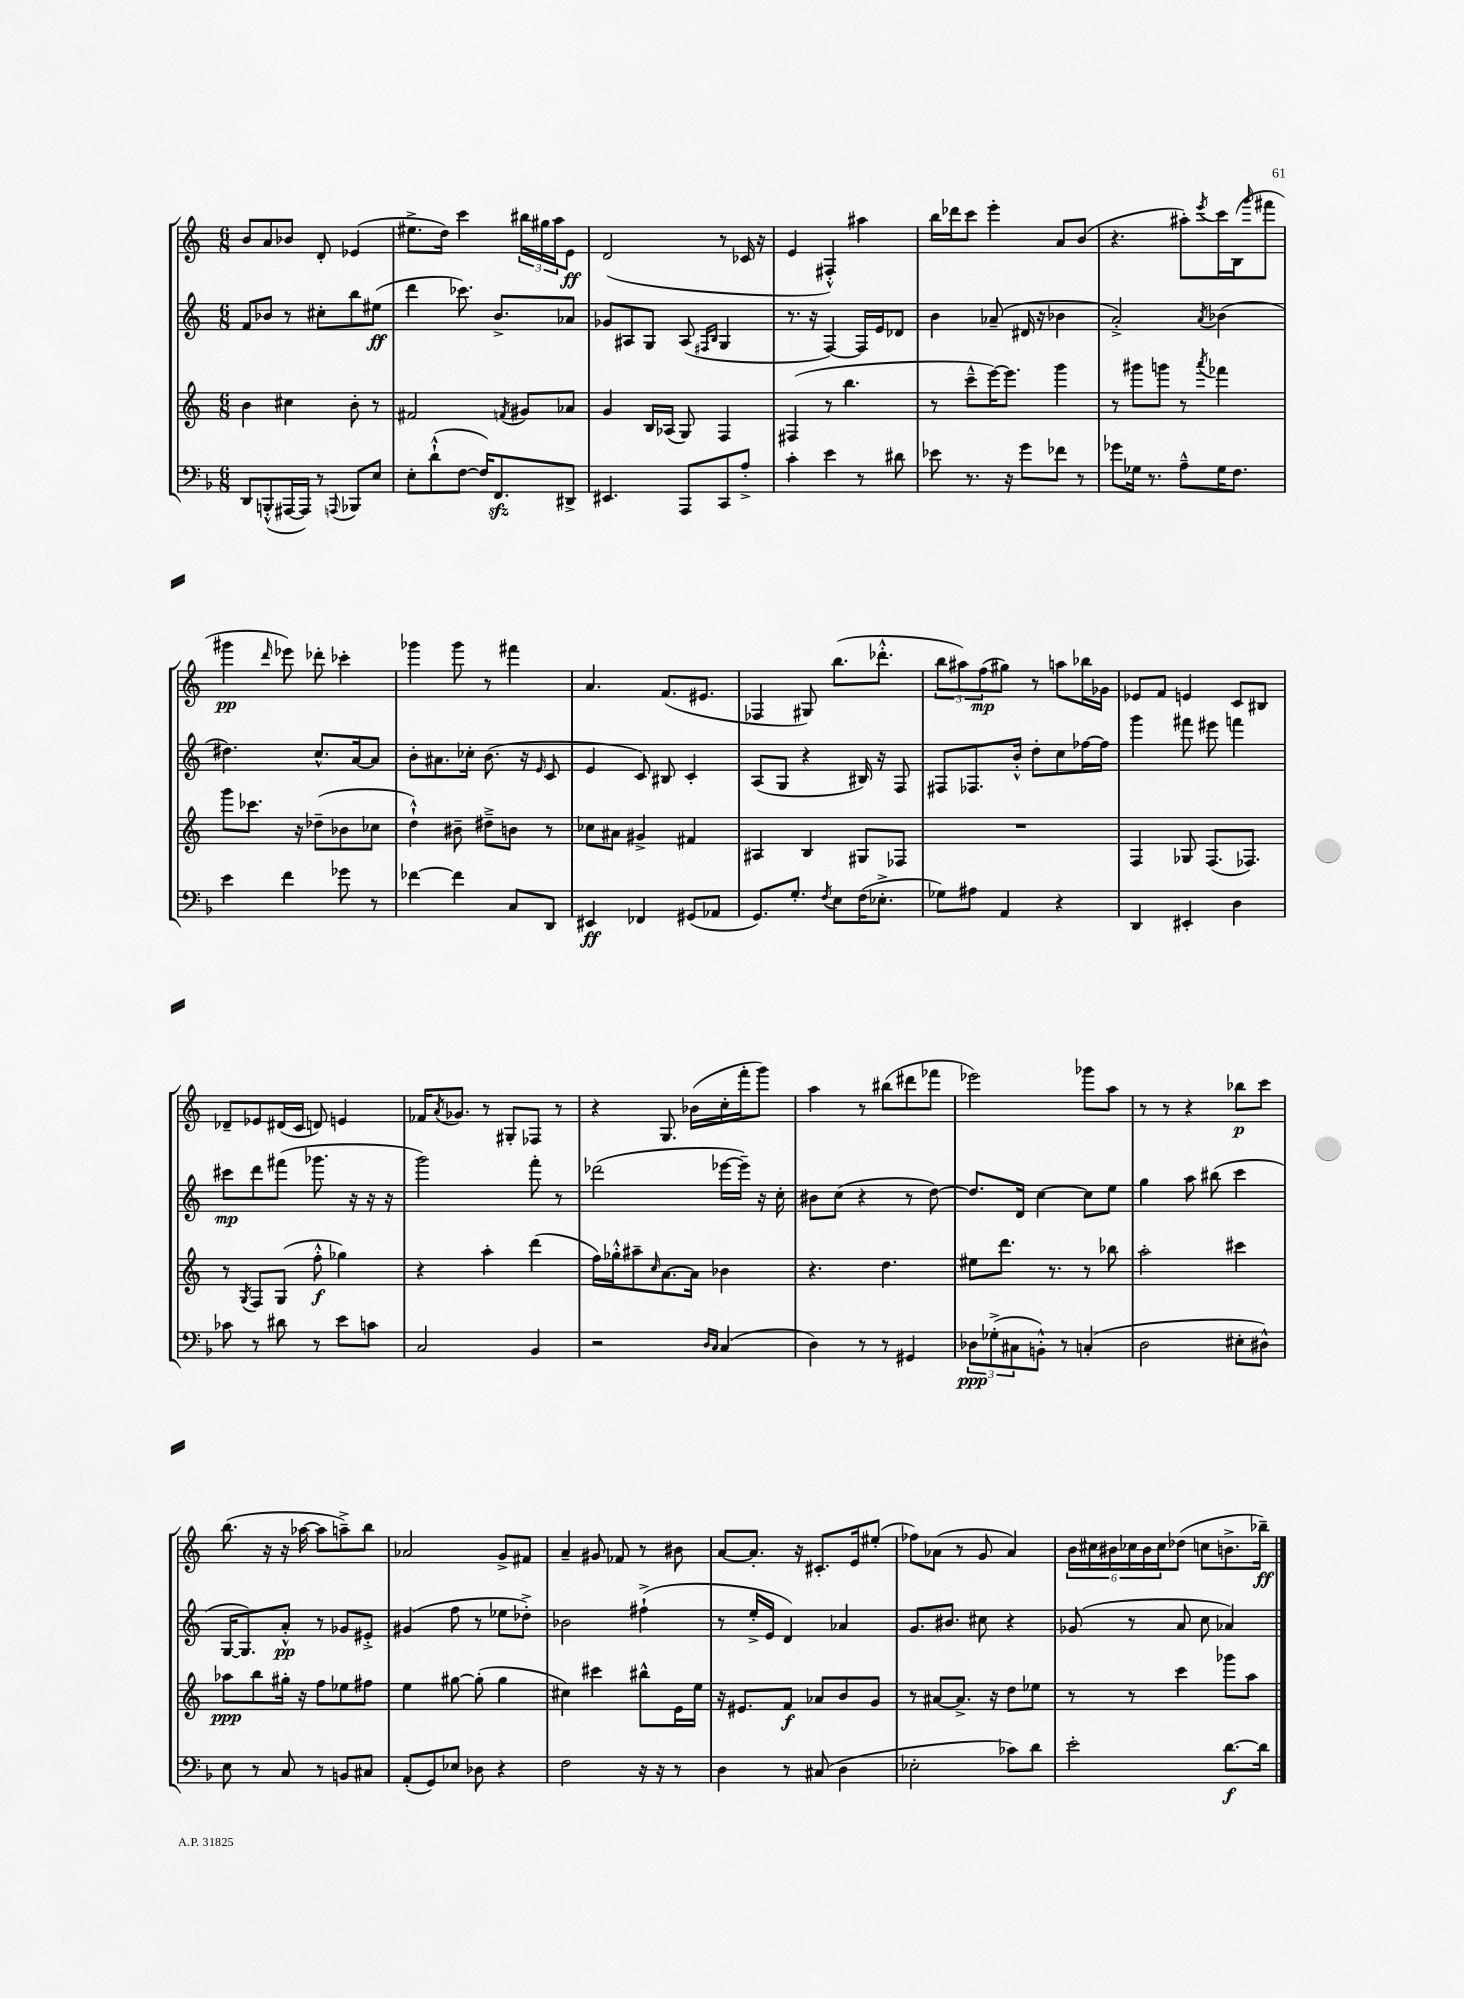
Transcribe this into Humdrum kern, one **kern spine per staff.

**kern	**kern	**kern	**kern
*staff4	*staff3	*staff2	*staff1
*clefF4	*clefG2	*clefG2	*clefG2
*k[b-]	*k[]	*k[]	*k[]
*M6/8	*M6/8	*M6/8	*M6/8
8DD/L	4b\	8f/L	8b/L
(8BBB'^^/	.	8b-/J	8a/
[16AAA#/L	4cc#\	8r	8b-/J
16AAA#/]JJ)	.	.	.
8r	.	8cc#'\L	8d'/
8qqAAA/	.	.	.
8BBB-/L	8b'\	8bb\	(4e-/
8E/J	8r	(8ee#\J	.
=	=	=	=
8E'\L	2f#/	4ddd\	8.ee#^\L
(8d`^^\	.	.	.
.	.	.	16dd\Jk)
[8F\J	.	8.ccc-\)	4ccc\
16F/]LK)	.	.	.
8.FF/	.	8.b^/L	.
.	8qf/	.	.
.	8g#/L	.	24bb#\LL
.	.	.	24gg#\
.	.	.	24aa\J
8DD#^/J	8a-/J	8a-/J	8e\J
=	=	=	=
4.EE#/	4g/	8g-/L	(2d/
.	.	8A#/	.
.	16B/LL	8G/J	.
.	(16A-/JJ	.	.
8AAA/L	8G/)	(8A#/	.
.	.	16qqF#/LL	.
.	.	16qqB/JJ	.
8CC/	4F/	4G/	8r
8A'^/J	.	.	16c-/
.	.	.	16r
=	=	=	=
4c'\	(4F#/	8.r	4e/
.	.	16r	.
4e\	8r	[4F/)	4F#'^^/)
.	4.bb\	.	.
8r	.	16F/]LL	4aa#\
.	.	16e/J	.
8d#\	.	8d-/J	.
=	=	=	=
8e-\	8r	4b\	16bb\LL
.	.	.	16ddd-\J
8.r	8ccc~^^\L	.	8ccc\J
.	[16eee\K)	(8a-~/	4eee'\
16r	8.eee\]J	.	.
8g\L	.	16d#/	.
.	.	16r	.
8f-\J	4ggg\	4b-\	8a/L
8r	.	.	(8b/J
=	=	=	=
8g-\L	8r	2a'^/)	4.r
16G-\Jk	8ggg#\L	.	.
8.r	.	.	.
.	8ggg\J	.	.
8A~^^\L	8r	.	8aa#'\L)
.	8qaaa/	8qa/	8qeee/
16G-\K	4fff-\	(4b-\	16ccc\L
8.F\J	.	.	(16B\J
.	.	.	16qqggg/
.	.	.	8fff#\J
=	=	=	=
4e\	8ggg\L	4.dd#\)	4ggg#\
.	8.ccc-\J	.	.
.	.	.	16qqddd/
4f\	.	.	8eee-\)
.	16r	.	.
.	(8dd-~\L	8.cc^^/L	8ddd-'\
8g-\	8b-\	.	4ccc-'\
.	.	[16a/k	.
8r	8cc-\J	8a/]J	.
=	=	=	=
[4f-\	4dd`^^\)	8b'\L	4ggg-\
.	.	8.a#\	.
4f-\]	8b#~\	.	8ggg-\
.	.	16cc-'\Jk	.
.	8dd#~^\L	(8.b\	8r
8C/L	8b\J	.	4fff#\
.	.	16r	.
.	.	16qqe/	.
8DD/J	8r	8c/	.
=	=	=	=
4EE#/	8cc-\L	4e/	4.a/
.	8a#\J	.	.
4FF-/	4g#^/	8c/)	.
.	.	8B#/	(8.f/L
(8GG#/L	4f#/	4c'/	.
.	.	.	8.e#/J
8AA-/J	.	.	.
=	=	=	=
8.GG/L)	4A#/	(8A/L	4F-/
.	.	8G/J	.
8.G'/J	.	.	.
.	4B/	4r	8G#/)
8qF/	.	.	.
8E\L	.	.	(8.bb\L
(16F\K	8G#/L	16B#/)	.
8.E-'^\J	.	16r	8.ddd-'^^\J
.	8F-/J	8F/	.
=	=	=	=
8G-\L)	2.r	8F#/L	12bb\L
.	.	.	12aa#\)
8A#\J	.	8.F-/	.
.	.	.	(12ff\
4AA/	.	.	8gg#\J)
.	.	16b'^^/Jk	.
.	.	8dd'\L	8r
4r	.	8cc\	8aa\L
.	.	[16ff-\L	16bb-\L
.	.	16ff-\]JJ	16g-\JJ
=	=	=	=
4DD/	4F/	4ggg\	8e-/L
.	.	.	8f/J
4EE#'/	8G-/	8fff#\	4e/
.	(8.F/L	8eee#\	.
4D\	.	4fff\	8c/L
.	8.F-/J)	.	.
.	.	.	8B#/J
=	=	=	=
8c-\	8r	8ccc#\L	8d-~/L
.	8qG/	.	.
8r	8F/L	8ddd\	8e-/
8d#\	(8G/J	(8fff#\J	(16d#/L
.	.	.	16c/JJ
8r	8ff'^^\	8.ggg-\	8d/)
8e\L	4gg-\)	.	4e/
.	.	16r	.
8c\J	.	16r	.
.	.	16r	.
=	=	=	=
2C/	4r	2ggg\)	16f-/LK
.	.	.	8qa/
.	.	.	8.g-/J
.	4aa'\	.	8r
.	.	.	8G#'/L
4BB-/	(4ddd\	8fff'\	8F-/J
.	.	8r	8r
=	=	=	=
2r	16ff\LL)	(2ddd-\	4r
.	16gg-'^^\J	.	.
.	8aa#~\	.	.
.	16qqcc/	.	.
.	[8.a\	.	8.G/
.	16a\]Jk	.	(16b-\LL
16qqD/LL	.	.	.
16qqC/JJ	.	.	.
(4C/	4b-\	[16eee-\LL	16cc'\
.	.	16eee-~\]JJ)	16fff'\J
.	.	16r	8ggg\J)
.	.	16cc'\	.
=	=	=	=
4D\)	4.r	8b#\L	4aa\
.	.	(8cc\J	.
8r	.	4r	8r
8r	4.dd\	.	(8bb#\L
4GG#/	.	8r	8ddd#\
.	.	[8dd\)	8fff-\J
=	=	=	=
12D-\L	8ee#\L	8.dd/]L	2eee-\)
(12G-'^\	.	.	.
.	8.ddd\J	.	.
12C#\	.	.	.
.	.	16d/Jk	.
8BB'^^\J)	.	[4cc\	.
.	8.r	.	.
8r	.	.	.
(4C'/	8r	8cc\]L	8ggg-\L
.	8bb-\	8ee\J	8aa\J
=	=	=	=
2D\	2aa'\	4gg\	8r
.	.	.	8r
.	.	8aa\	4r
.	.	(8bb#\	.
8E#'\L	4ccc#\	4ccc\	8bb-\L
8D#^^\J)	.	.	8ccc\J
=	=	=	=
8E\	8aa-\L	[16G/LK	(8.bb\
.	.	8.G/])	.
8r	8bb\	.	.
.	.	.	16r
8C/	16gg#'\Jk	8a'^^/J	16r
.	16r	.	[16aa-\
8r	8ff\L	8r	8aa-\]L
8BB/L	8ee-\	8g-/L	8aa~^\)
8C#/J	8ff#\J	8e#'^/J	8bb\J
=	=	=	=
(8AA'/L	4ee\	(4g#/	2a-/
8GG/)	.	.	.
8E-/J	[8gg#\	8ff\	.
8D-\	(8gg#'\]	8r	.
4r	4gg#\	8ee-\L	8g^/L
.	.	8dd-'^\J)	8f#/J
=	=	=	=
2F\	4cc#\)	2b-\	4a~/
.	4ccc#\	.	8g#/
.	.	.	8f-/
16r	8bb#^^\L	(4ff#`^\	8r
16r	.	.	.
8r	16e\L	.	8b#\
.	16ee\JJ	.	.
=	=	=	=
4D\	16r	8r	[8a/L
.	8.e#/L	.	.
.	.	16ee'^/LL	8.a'/]J
.	.	16e/JJ	.
8r	8f/J	4d/)	.
.	.	.	16r
(8C#/	8a-/L	.	8.c#'/L
4D\	8b/	4a-/	.
.	.	.	16e/k
.	8g/J	.	(8ee#'/J
=	=	=	=
2E-'\	8r	8.g/L	8ff-\L)
.	[8a#/L	.	(8a-\J
.	.	8.b#/J	.
.	8.a#^/]J	.	8r
.	.	8cc#\	8g/
.	16r	.	.
8c-\L)	8dd\L	4r	4a-/)
8d\J	8ee-\J	.	.
=	=	=	=
2e'\	8r	(8g-/	24b\LL
.	.	.	24cc#\
.	.	.	24b#\
.	8r	8r	24cc-\
.	.	.	24b#\
.	.	.	24cc-\J
.	4ccc\	8a/	(8dd-\J
.	.	8cc\	8cc\L
[8.d\L	8ggg-\L	4a-/)	8.b^\
.	8aa\J	.	.
16d\]Jk	.	.	16bb-~\Jk)
==	==	==	==
*-	*-	*-	*-
